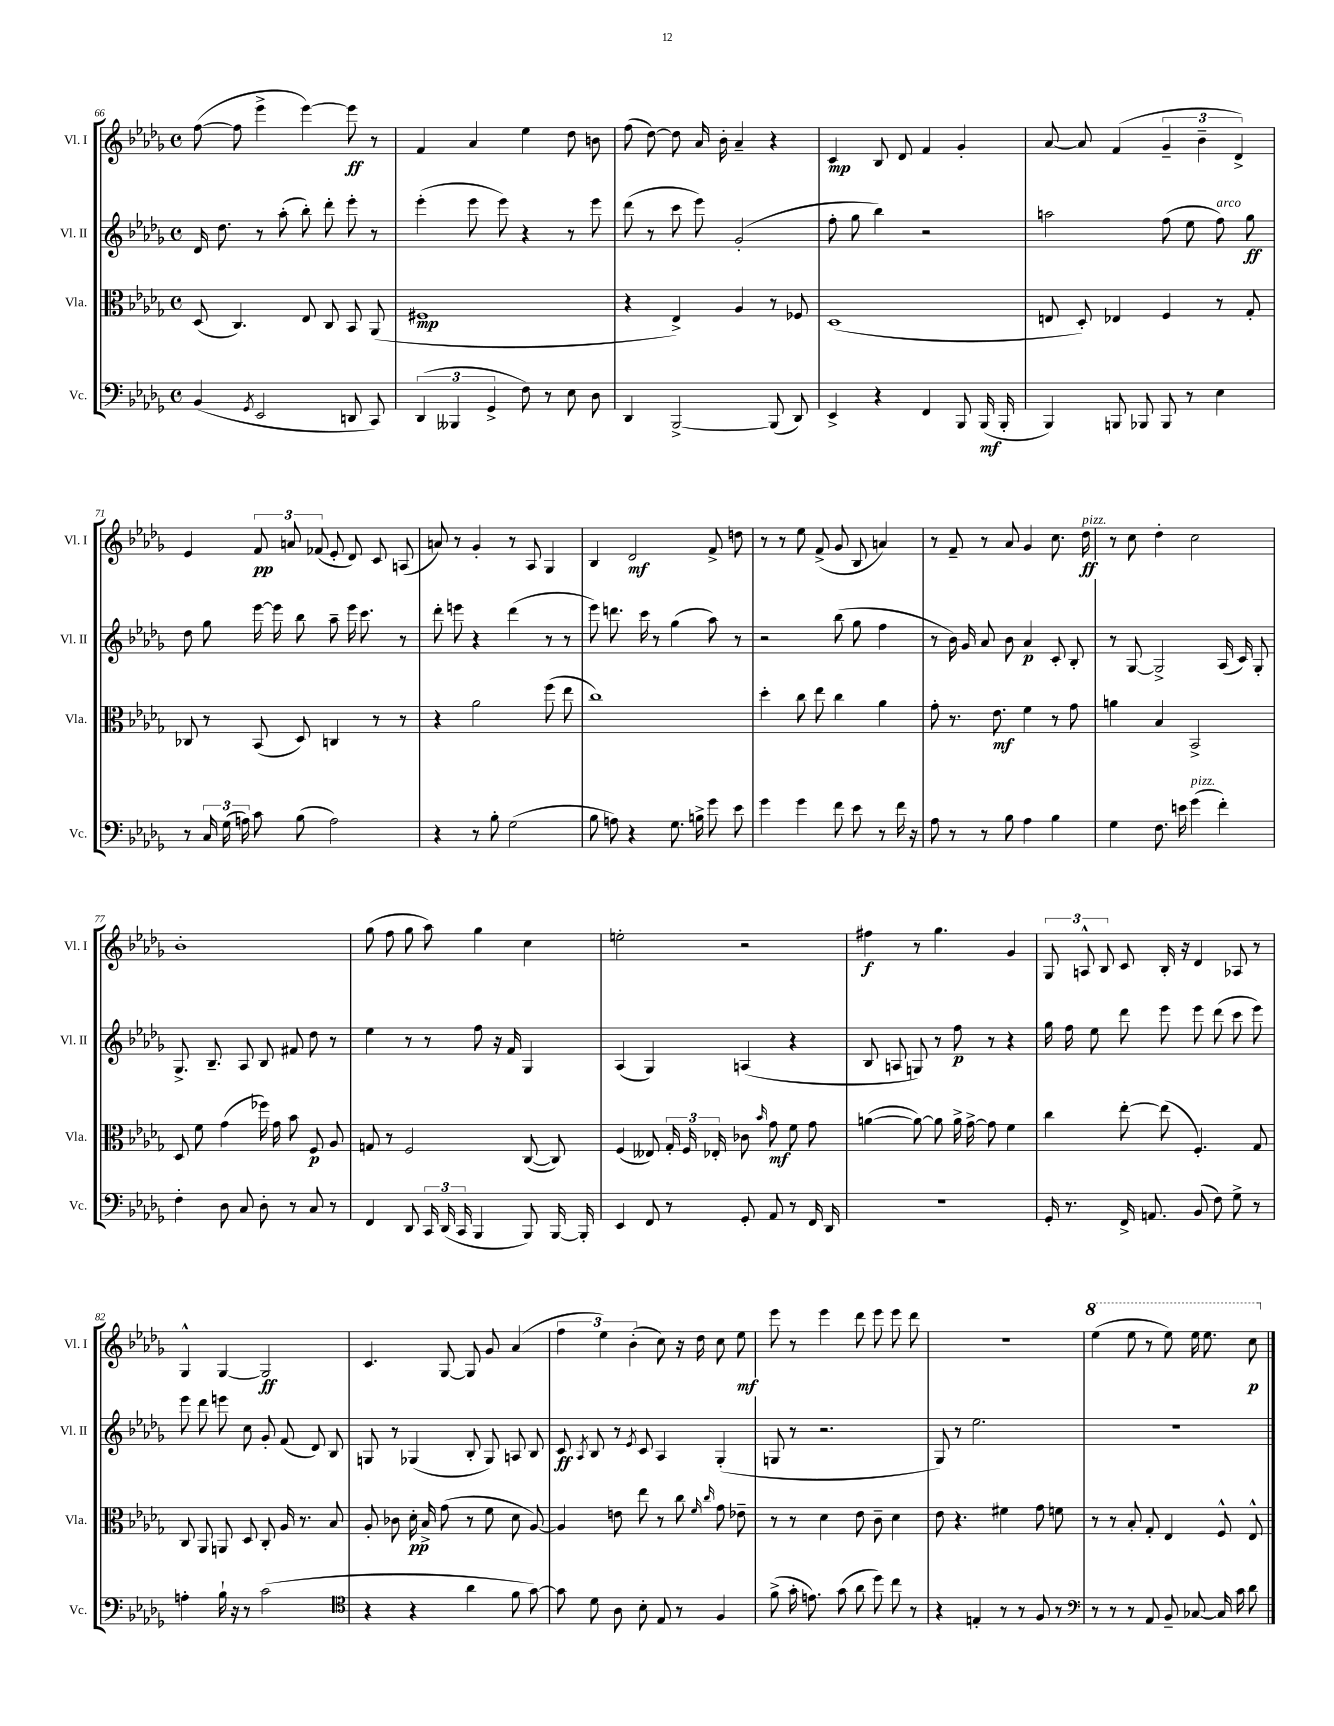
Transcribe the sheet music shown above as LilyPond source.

<<
\new StaffGroup <<
\new Staff = "s0" \with { instrumentName = "Vl. I" shortInstrumentName = "Vl. I" } {
    \clef treble \key des \major \defaultTimeSignature \time 4/4
    \autoBeamOff f''8~( f''8 ees'''4-> ees'''4~) ees'''8\ff r8 |
    f'4 aes'4 ees''4 des''8 b'8 |
    f''8( des''8~) des''8 aes'16 bes'16-. aes'4-- r4 |
    c'4\mp bes8 des'8 f'4 ges'4-. |
    aes'8~ aes'8 f'4( \tuplet 3/2 { ges'4-- bes'4-- des'4->) } |
    ees'4 \tuplet 3/2 { f'8\pp a'8 fes'8( } ees'8-. des'8) c'8 a8( |
    a'8) r8 ges'4-. r8 aes8 ges4 |
    bes4 des'2\mf f'8-> d''8 |
    r8 r8 ees''8 f'8->( ges'8 bes8 a'4) |
    r8 f'8-- r8 aes'8 ges'4 c''8. des''16\ff^\markup { \italic "pizz." } |
    r8 c''8 des''4-. c''2 |
    bes'1-. |
    ges''8( f''8 ges''8 aes''8) ges''4 c''4 |
    e''2-. r2 |
    fis''4\f r8 ges''4. ges'4 |
    \tuplet 3/2 { ges8 a8-^ bes8 } c'8 bes16-. r16 des'4 aes8 r8 |
    ges4-^ ges4~ ges2\ff |
    c'4. ges8~ ges8 ges'8 aes'4( |
    \tuplet 3/2 { f''4 ees''4) bes'4-.( } c''8) r16 des''16 c''8 ees''8\mf |
    ees'''8 r8 ees'''4 des'''8 ees'''8 ees'''8 des'''8 |
    R1 |
    \ottava #1 ees'''4( ees'''8 r8 ees'''8) ees'''16 ees'''8. c'''8\p \ottava #0 \bar "|." |
}
\new Staff = "s1" \with { instrumentName = "Vl. II" shortInstrumentName = "Vl. II" } {
    \clef treble \key des \major \defaultTimeSignature \time 4/4
    \autoBeamOff des'16 des''8. r8 aes''8-.( bes''8-.) des'''8-. ees'''8-. r8 |
    ees'''4-.( ees'''8 ees'''8) r4 r8 ees'''8 |
    des'''8( r8 c'''8 ees'''8) ges'2-.( |
    f''8-. ges''8 bes''4) r2 |
    a''2 f''8( ees''8 f''8^\markup { \italic "arco" }) ges''8\ff |
    des''8 ges''8 ees'''16~ ees'''16 bes''8 aes''8-- ees'''16 c'''8. r8 |
    des'''8-. e'''8 r4 des'''4( r8 r8 |
    ees'''8) d'''8. c'''16 r8 ges''4( aes''8) r8 |
    r2 bes''8( ges''8 f''4 |
    r8 bes'16) ges'16 aes'8 bes'8 aes'4\p c'8-. bes8-. |
    r8 ges8~ ges2-> aes16( c'16) ges8-. |
    ges8.-> bes8.-- aes8 bes8 fis'8 des''8 r8 |
    ees''4 r8 r8 f''8 r16 f'16 ges4 |
    aes4( ges4) a4( r4 |
    bes8 a8 g8) r8 f''8\p r8 r4 |
    ges''16 f''16 ees''8 des'''8 ees'''8 ees'''8 des'''8( c'''8 ees'''8) |
    ees'''8 des'''8 e'''8 c''8 ges'8-. f'8( des'8) bes8 |
    g8 r8 ges4( bes8-. ges8) a8 bes8 |
    c'8\ff \acciaccatura { aes8 } bes8 r8 \acciaccatura { ees'8 } c'8 aes4 ges4-.( |
    g8 r8 r2. |
    ges8) r8 ees''2. |
    R1 \bar "|." |
}
\new Staff = "s2" \with { instrumentName = "Vla." shortInstrumentName = "Vla." } {
    \clef alto \key des \major \defaultTimeSignature \time 4/4
    \autoBeamOff des8( c4.) ees8 c8 bes,8 aes,8( |
    fis1\mp |
    r4 ees4->) aes4 r8 fes8 |
    des1( |
    e8 des8-.) ees4 f4 r8 ges8-. |
    ces8 r8 bes,8( des8) c4 r8 r8 |
    r4 aes'2 f''8( ees''8 |
    c''1) |
    des''4-. c''8 ees''8 c''4 aes'4 |
    ges'8-. r8. ees'8.\mf f'4 r8 ges'8 |
    a'4 bes4 bes,2-> |
    des8 f'8 ges'4( fes''16) ges'16 bes'8 f8\p aes8 |
    g8 r8 f2 c8~( c8) |
    f4( eeses8) \tuplet 3/2 { ges16-. f16 ees16-. } ces'8 \grace { bes'16 } ges'8\mf f'8 ges'8 |
    a'4~( a'8~) a'8 a'16-> ges'16~-> ges'8 f'4 |
    c''4 ees''8~-. ees''8( f4.-.) ges8 |
    c8 aes,8 a,8 des8 c8-. aes16 r8. bes8 |
    aes8-. ces'8 des'16-.\pp bes16-> ges'8( r8 f'8 des'8 aes8~) |
    aes4 e'8 ees''8 r8 c''8 \grace { f'16 c''16 } ges'8 ees'8-- |
    r8 r8 des'4 ees'8 c'8-- des'4 |
    ees'8 r4. fis'4 ges'8 f'8 |
    r8 r8 bes8-. ges8-. ees4 f8-^ ees8-^ \bar "|." |
}
\new Staff = "s3" \with { instrumentName = "Vc." shortInstrumentName = "Vc." } {
    \clef bass \key des \major \defaultTimeSignature \time 4/4
    \autoBeamOff bes,4( \acciaccatura { ges,8 } ees,2 d,8 c,8) |
    \tuplet 3/2 { des,4( beses,,4 ges,4-> } f8) r8 ees8 des8 |
    des,4 bes,,2~-> bes,,8( des,8) |
    ees,4-> r4 f,4 bes,,8 bes,,16\mf( bes,,16-. |
    bes,,4) b,,8 bes,,8 bes,,8 r8 ees4 |
    r8 \tuplet 3/2 { c16 ges16( a16) } c'8 bes8( a2) |
    r4 r8 bes8-. ges2( |
    bes8 a8) r4 ges8. b16-> ges'8 ees'8 |
    ges'4 ges'4 f'8 ees'8 r8 f'16 r16 |
    aes8 r8 r8 bes8 aes4 bes4 |
    ges4 f8. e'16 ges'4^\markup { \italic "pizz." }( f'4-.) |
    f4-. des8 c8 des8-. r8 c8 r8 |
    f,4 des,8 \tuplet 3/2 { c,16 des,16( c,16 } bes,,4 bes,,8) bes,,16~ bes,,16-. |
    ees,4 f,8 r8 ges,8-. aes,8 r8 f,16 des,16 |
    R1 |
    ges,16-. r8. f,16-> a,8. bes,8( f8) ges8-> r8 |
    a4-. bes16-! r16 r8 c'2( |
    \clef tenor r4 r4 aes'4 f'8 ges'8~) |
    ges'8 des'8 aes8 bes8-. ees8 r8 f4 |
    f'8->( ges'16-. e'8.) ges'8( aes'8 des''8) c''8 r8 |
    r4 e4-. r8 r8 f8 r8 |
    \clef bass r8 r8 r8 aes,8 bes,8-- ces8~ ces16 c'16 des'8 \bar "|." |
}
>>
>>
\layout { \context { \Score currentBarNumber = #66 } }
